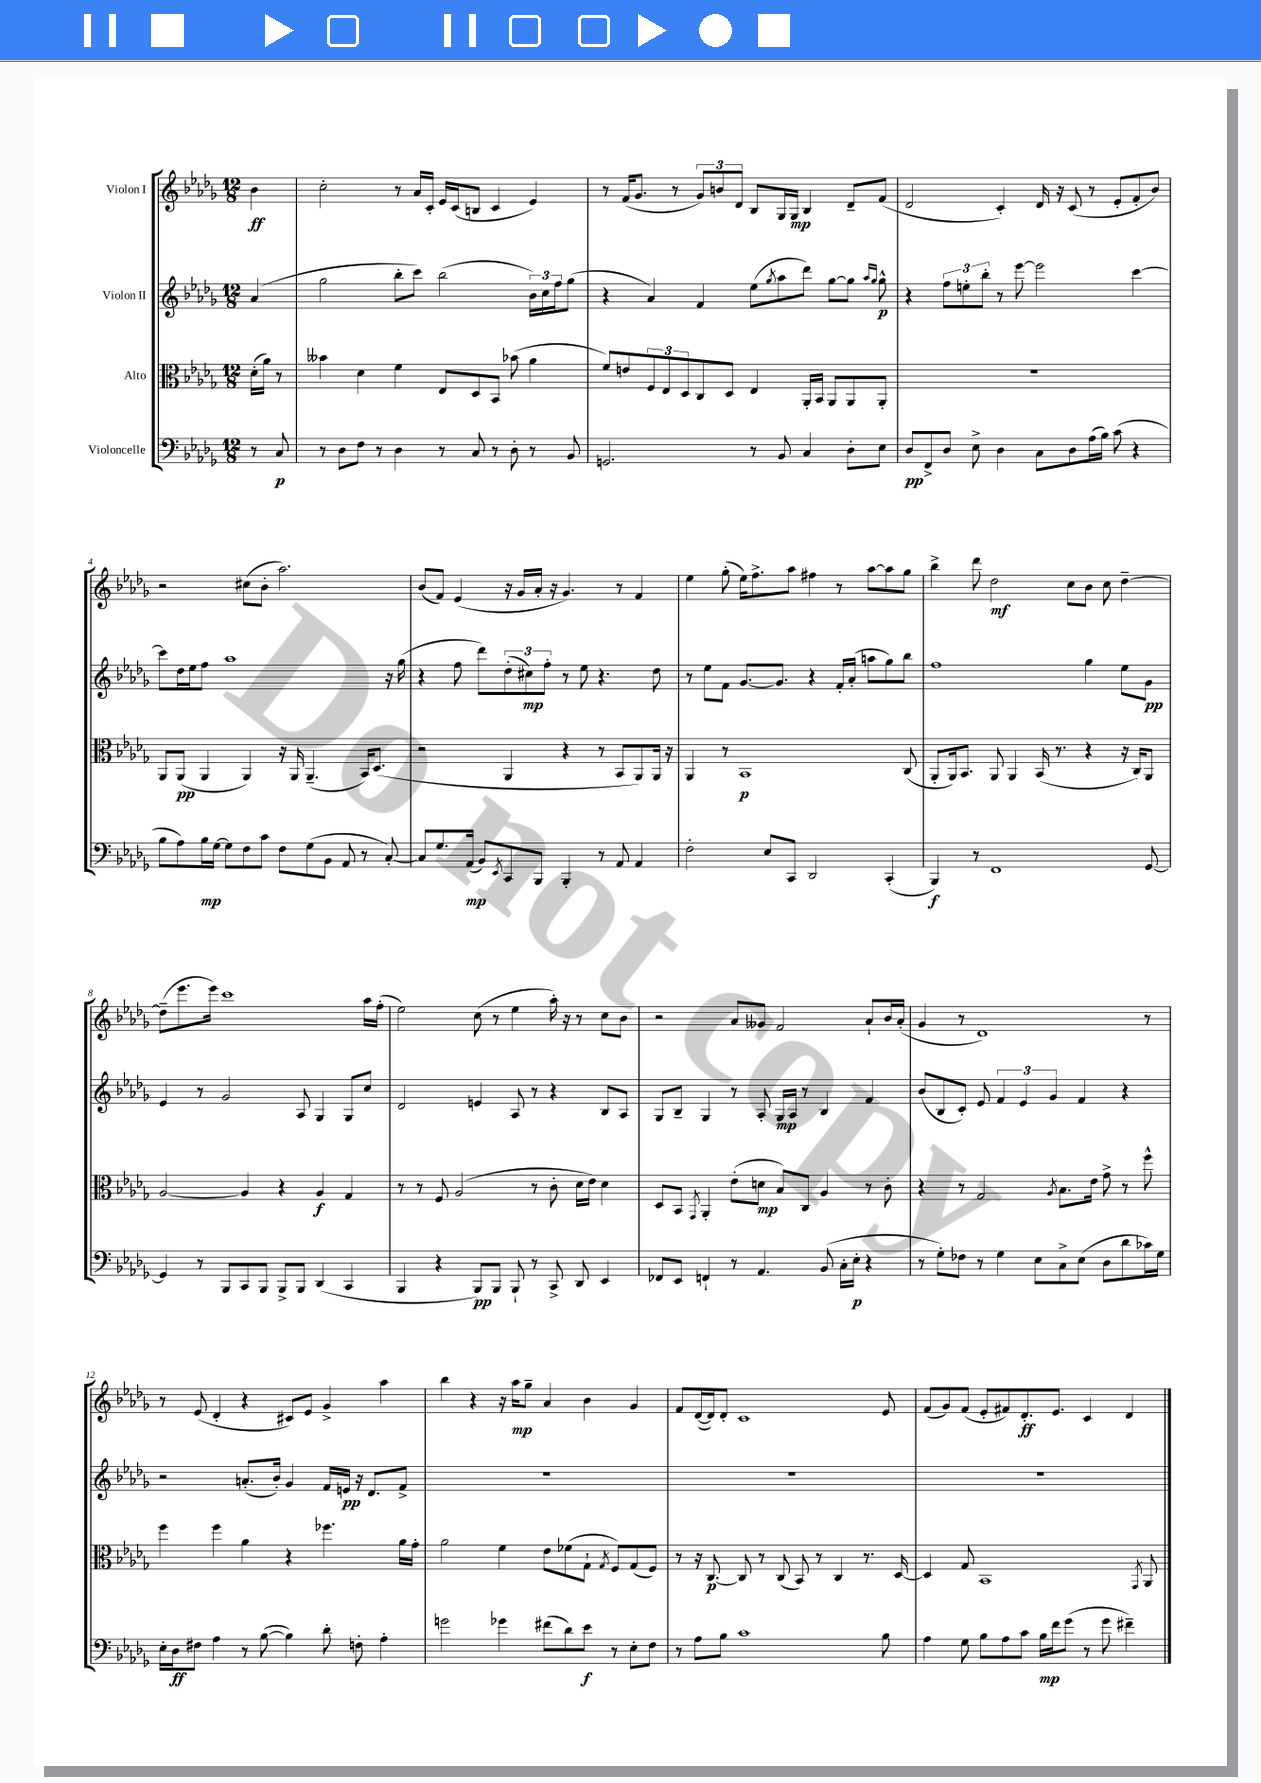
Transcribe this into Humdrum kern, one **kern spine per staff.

**kern	**kern	**kern	**kern
*staff4	*staff3	*staff2	*staff1
*clefF4	*clefC3	*clefG2	*clefG2
*k[b-e-a-d-g-]	*k[b-e-a-d-g-]	*k[b-e-a-d-g-]	*k[b-e-a-d-g-]
*M12/8	*M12/8	*M12/8	*M12/8
8r	(16d-'	(4a-	4b-
.	16a-)	.	.
8C	8r	.	.
=	=	=	=
8r	4b--	2gg-	2cc'
8D-	.	.	.
8F	4d-	.	.
8r	.	.	.
4D-	4f	8bb-'	8r
.	.	8ccc)	16a-
.	.	.	16c'
8r	8E-	(2bb-	16e-
.	.	.	(16c
8C	8D-	.	8B
8r	8BB-	.	4c
8D-'	(8b-	.	.
8r	4a-	24b-)	4e-)
.	.	24cc	.
.	.	24ff	.
8BB-	.	(8gg-	.
=	=	=	=
2.GG	8f)	4r	8r
.	8e	.	(16f
.	.	.	8.g-
.	12F	4a-)	.
.	12E-	.	.
.	.	.	8r
.	12D-	.	.
.	8C	4f	12g-)
.	.	.	12b
.	8D-	.	.
.	.	.	12d-
8r	4E-	(8ee-	8B-
.	.	8qgg-	.
8BB-	.	8aa-	16G-
.	.	.	16G-
4C	16AA-'	8ddd-)	4B-
.	16BB-	.	.
.	8AA-	[8gg-	.
8D-'	8AA-	8gg-]	8d-~
.	.	16qqaa-	.
.	.	16qqgg-	.
8E-	8AA-'	8gg-^^	(8f
=	=	=	=
8D-	1.r	4r	2d-
8FF^	.	.	.
8D-	.	12ff	.
.	.	12ee'	.
8E-^	.	.	.
.	.	12bb-'	.
4D-	.	8r	4c')
.	.	[8eee-	.
8C	.	2eee-]	16d-
.	.	.	16r
8D-	.	.	(8c
(16A-	.	.	8r
16B-)	.	.	.
(8c	.	.	8e-'
4r	.	[4ccc	8f'
.	.	.	8b-)
=	=	=	=
8B-	8AA-	8ccc]	2r
8A-)	(8AA-	16dd-	.
.	.	16ee-	.
16B-	4AA-	8ff	.
[16G-	.	.	.
8G-]	.	1aa-	.
8F	4AA-)	.	(8cc#
8c	.	.	8b-'
8F	16r	.	2.aa-)
.	16AA-	.	.
(8G-	(4.AA-~	.	.
8BB-	.	.	.
8AA-	.	.	.
8r	16BB-)	.	.
.	(8.D-	.	.
[8C')	.	16r	.
.	.	(16gg-	.
=	=	=	=
8C]	2r	4r	(8b-
8.G-	.	.	8f)
.	.	8ff	(4e-
(16AA-	.	.	.
8BB-)	.	8ddd-)	.
8qEE-	.	.	.
8CC	4AA-	(12dd-'	16r
.	.	.	16g-
.	.	12cc#)	.
8BBB-	.	.	16a-'
.	.	12ff'	.
.	.	.	16r
4BBB-'	4r	8r	4.g-)
.	.	8ee-	.
8r	8r	4.r	.
8AA-	8BB-	.	8r
4AA-	8AA-)	.	4f
.	16AA-	8dd-	.
.	16r	.	.
=	=	=	=
2F'	4AA-	8r	4ee-
.	.	8ee-	.
.	8r	8f	(8gg-'
.	1BB-	[8.g-	16ee-)
.	.	.	8.ff^
8E-	.	.	.
.	.	8.g-]	.
8CC	.	.	8aa-
2DD-	.	4r	4ff#
.	.	16f'	8r
.	.	(16a-'	.
.	.	8aa	[8aa-
(4CC'	.	8gg-)	8aa-]
.	(8C	8bb-	8gg-
=	=	=	=
4BBB-)	8AA-'	1ff	4bb-^
.	16AA-)	.	.
.	8.BB-	.	.
8r	.	.	8ddd-
1FF	8AA-	.	2dd-
.	4AA-	.	.
.	(16BB-	.	.
.	8.r	.	.
.	.	.	8cc
.	4r	4gg-	8b-
.	.	.	8cc
.	16r	8ee-	[4dd-~
.	16C)	.	.
[8GG-	8AA-	8g-	.
=	=	=	=
4GG-]	[2A-	4e-	(8dd-~]
.	.	.	8.eee-
8r	.	8r	.
.	.	.	16eee-)
8BBB-	.	2g-	1ccc
8CC	4A-]	.	.
8BBB-	.	.	.
8BBB-^	4r	.	.
8BBB-	.	8A-	.
(4DD-	4A-	4G-	.
4CC	4G-	8G-	.
.	.	8cc	16aa-
.	.	.	(16ff'
=	=	=	=
4BBB-	8r	2d-	2ee-)
.	8r	.	.
4r	8F	.	.
.	(2A-	.	.
8BBB-)	.	4e	(8cc
8BBB-	.	.	8r
8BBB-`	.	8A-	4ee-
8r	8r	8r	.
8CC^	8c'	4r	16aa-')
.	.	.	16r
8DD-	16d-	.	8r
.	16e-)	.	.
4EE-	4d-	8B-	8cc
.	.	8A-	8b-
=	=	=	=
8FF-	8D-	8G-	2r
8EE-	8BB-	8B-~	.
.	8qGG-	.	.
4FF`	4AA-'	4G-	.
8r	(8e-'	8r	8a-
4.AA-	8d	8A-'	8g--
.	8B-)	16G-	2f
.	.	16A-	.
.	8C	8r	.
(8BB-	4A-	4B-	.
16C'	.	.	.
16E-'	.	.	.
4r	8r	4f	8a-`
.	8c'	.	16b-
.	.	.	(16a-'
=	=	=	=
8r	4r	(8b-	4g-
8G-')	.	8B-	.
8F-	8r	8c')	8r
8r	2G-	8e-	1d-)
4G-	.	6f	.
.	.	6e-	.
8E-	.	.	.
.	.	6g-	.
.	8qA-	.	.
8C^	8.B-	.	.
(8E-	.	4f	.
.	16e-	.	.
8D-	8g-^	.	.
8d-	8r	4r	.
16c-)	8ff^^	.	8r
16G-	.	.	.
=	=	=	=
16E-'	4ff	2r	8r
16D-	.	.	.
8F#	.	.	(8e-
4A-	4ff	.	4d-'
8r	4a-	(8.a'	4r
([8B-	.	.	.
.	.	16b-')	.
4B-])	4r	4g-	8c#)
.	.	.	8e-
8d-'	4.ff-	16f	4g-^
.	.	16e	.
8F'	.	16r	.
.	.	8.d-	.
4A-'	.	.	4aa-
.	16a-	8f^	.
.	16g-'	.	.
=	=	=	=
2g	2a-	1.r	4bb-
.	.	.	4r
4g-	4f	.	16r
.	.	.	16aa-
.	.	.	8gg-~
(8f#	8e-	.	4a-
8d-)	(8f-	.	.
8e-	8G-`	.	4b-
.	8qG-	.	.
8r	8F)	.	.
8E-'	(8G-	.	4g-
8F	8F)	.	.
=	=	=	=
8r	8r	1.r	8f
8A-	16r	.	([16d-
.	[8.C	.	16d-])
8B-	.	.	8d-'
1c	8C]	.	1c
.	8r	.	.
.	(8C	.	.
.	8BB-)	.	.
.	8r	.	.
.	4C	.	.
.	8.r	.	.
8B-	.	.	8e-
.	[16D-	.	.
=	=	=	=
4A-	4D-]	1.r	(8f
.	.	.	8g-)
8G-	8G-	.	(8f
8B-	1BB-	.	8e-'
8A-	.	.	8f#)
8c	.	.	8.d-'
16B-	.	.	.
16f	.	.	8.e-
(8g-	.	.	.
8r	.	.	4c
8g-	.	.	.
4f#~)	.	.	4d-
.	8qGG-	.	.
.	8AA-	.	.
==	==	==	==
*-	*-	*-	*-
